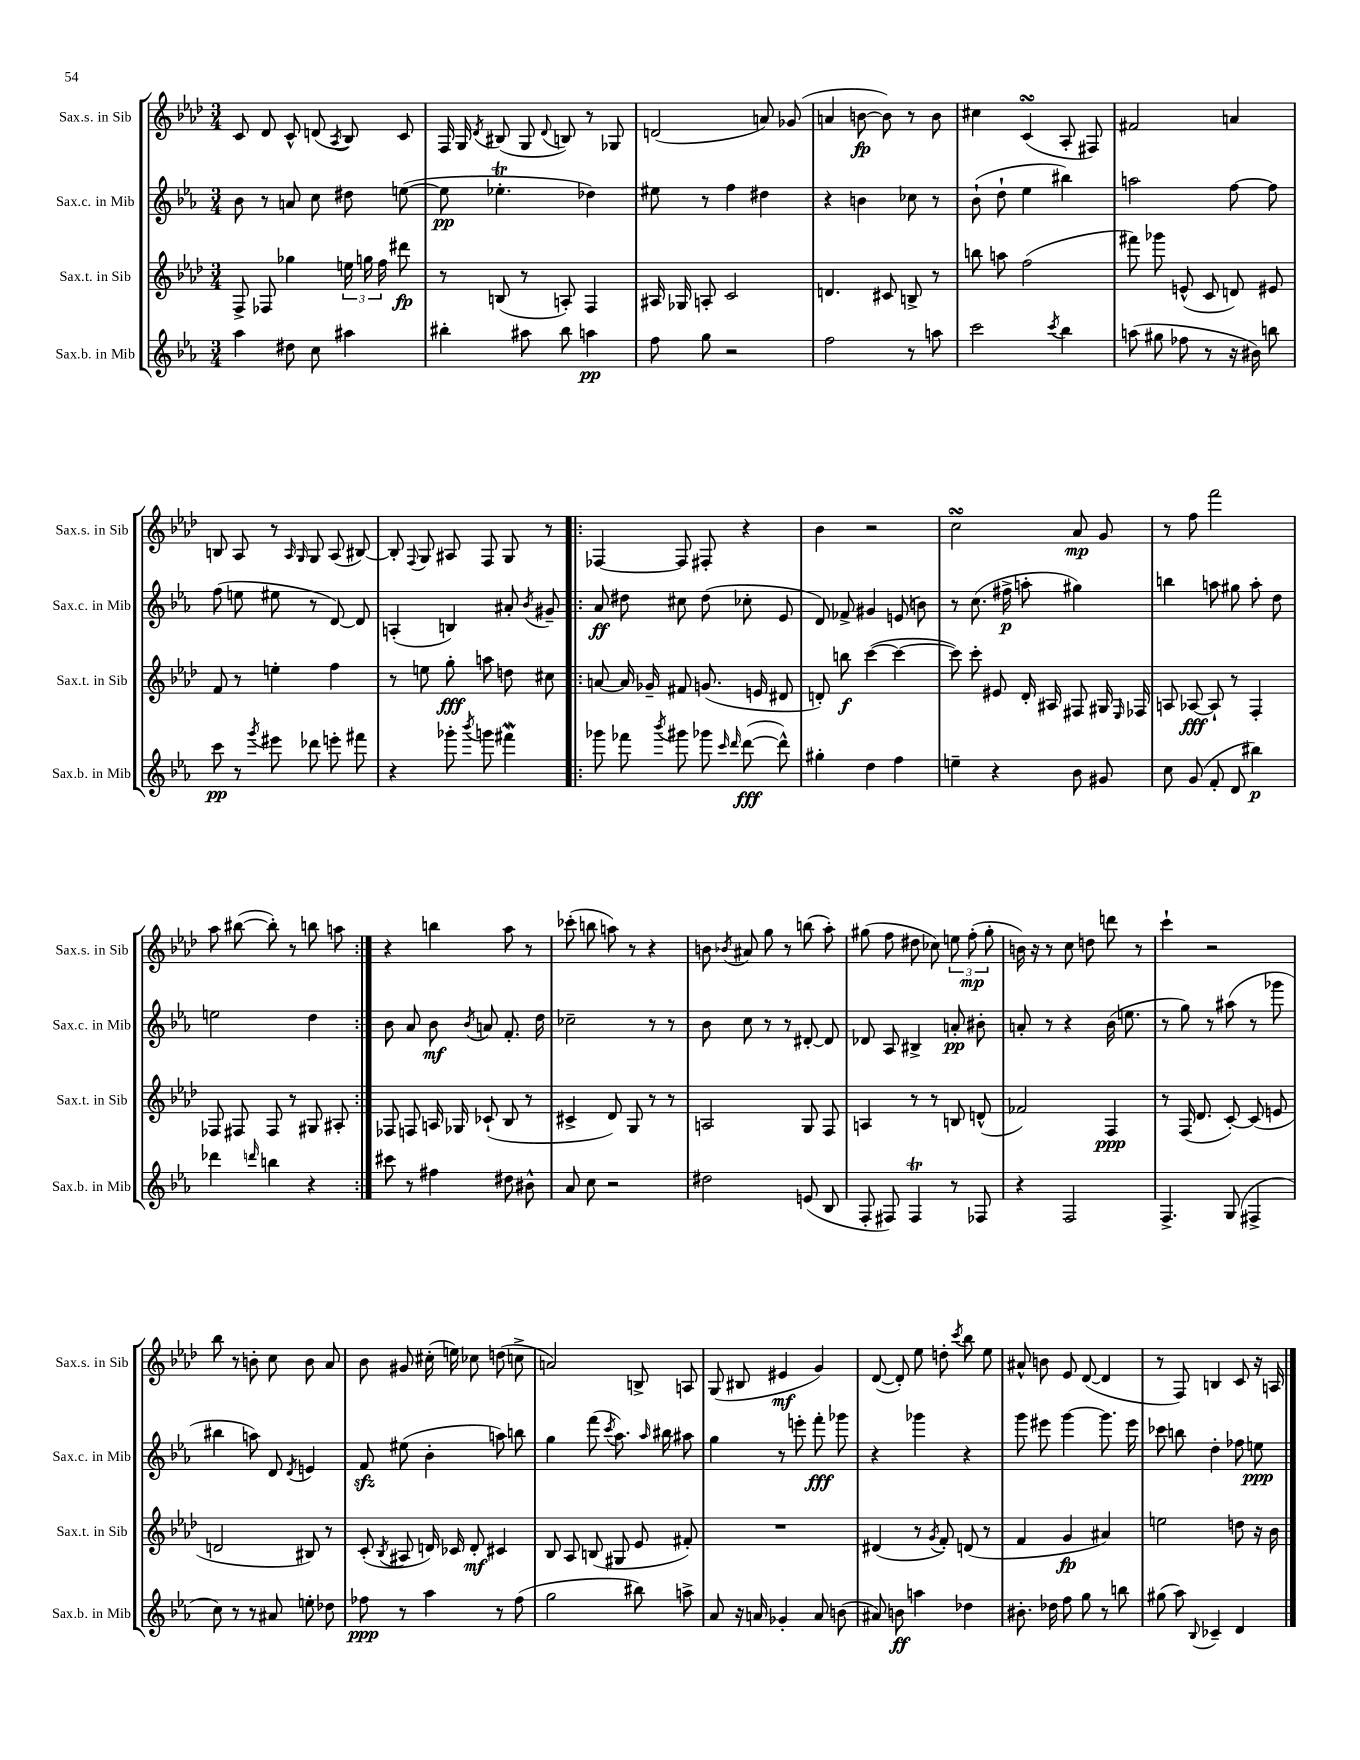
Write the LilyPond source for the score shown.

<<
\new StaffGroup <<
\new Staff = "s0" \with { instrumentName = "Sax.s. in Sib" shortInstrumentName = "Sax.s. in Sib" } {
    \clef treble \key aes \major \numericTimeSignature \time 3/4
    \autoBeamOff c'8 des'8 c'8-^ d'8( \acciaccatura { aes8 } bes8) c'8 |
    f16 g16 \acciaccatura { des'8 } bis8( g8 \appoggiatura { des'8 } b8) r8 ges8 |
    d'2( a'8) ges'8( |
    a'4 b'8~\fp b'8) r8 b'8 |
    cis''4 c'4\turn( aes8-. fis8) |
    fis'2 a'4 |
    b8 aes8 r8 \grace { aes16 g16 } g8 aes8( bis8~) |
    bis8-. \appoggiatura { f8 } g8 ais8 f8 g8 r8 |
    \repeat volta 2 { fes4~ fes8 fis8-. r4 |
    bes'4 r2 |
    c''2\turn aes'8\mp g'8 |
    r8 f''8 f'''2 |
    aes''8 bis''8~( bis''8-.) r8 b''8 a''8 | }
    r4 b''4 aes''8 r8 |
    ces'''8-.( b''8 a''8) r8 r4 |
    b'8 \acciaccatura { bes'8 } ais'8 g''8 r8 b''8( aes''8-.) |
    gis''8( f''8 dis''8 ces''8) \tuplet 3/2 { e''8 f''8-.\mp( gis''8-. } |
    b'16) r16 r8 c''8 d''8 d'''8 r8 |
    c'''4-! r2 |
    bes''8 r8 b'8-. c''8 b'8 aes'8 |
    bes'8 gis'8 cis''16-.( e''16) ces''8 d''8( c''8-> |
    a'2) b8-> a8 |
    g8( bis8 eis'4\mf g'4) |
    des'8~( des'8-.) ees''8 d''8-. \acciaccatura { c'''8 } bes''8 ees''8 |
    ais'8-^ b'8 ees'8 des'8~( des'4 |
    r8 f8) b4 c'8 r16 a16 \bar "|." |
}
\new Staff = "s1" \with { instrumentName = "Sax.c. in Mib" shortInstrumentName = "Sax.c. in Mib" } {
    \clef treble \key ees \major \numericTimeSignature \time 3/4
    \autoBeamOff bes'8 r8 a'8 c''8 dis''8 e''8~( |
    e''8\pp ees''4.-.\trill des''4) |
    eis''8 r8 f''4 dis''4 |
    r4 b'4 ces''8 r8 |
    bes'8-!( d''8-! ees''4 bis''4) |
    a''2 f''8~ f''8 |
    f''8( e''8 eis''8 r8 d'8~) d'8 |
    a4-.( b4) ais'8-. \acciaccatura { bes'8 } gis'8-- |
    \repeat volta 2 { aes'8\ff dis''8 cis''8 dis''8( ces''8-. ees'8 |
    d'8) fes'8-> gis'4 e'8( b'8) |
    r8 c''8.( fis''16->\p a''8-. gis''4) |
    b''4 a''8 gis''8 a''8-. d''8 |
    e''2 d''4 | }
    bes'8 aes'8 bes'8\mf \acciaccatura { bes'8 } a'8 f'8.-. d''16 |
    ces''2-- r8 r8 |
    bes'8 c''8 r8 r8 dis'8~-. dis'8 |
    des'8 aes8 bis4-> a'8-.\pp bis'8-. |
    a'8-. r8 r4 bes'16( e''8. |
    r8 g''8) r8 ais''8( r8 ges'''8 |
    bis''4 a''8) d'8 \acciaccatura { d'8 } e'4 |
    f'8\sfz eis''8( bes'4-. a''8) b''8 |
    g''4 f'''8( \acciaccatura { c'''8 } aes''8.) \grace { aes''16 } bis''16 ais''8 |
    g''4 r8 e'''8-. f'''8-.\fff ges'''8 |
    r4 ges'''4 r4 |
    g'''8 eis'''8 g'''4~ g'''8. eis'''16 |
    ces'''8 b''8 d''4-. fes''8 e''8\ppp \bar "|." |
}
\new Staff = "s2" \with { instrumentName = "Sax.t. in Sib" shortInstrumentName = "Sax.t. in Sib" } {
    \clef treble \key aes \major \numericTimeSignature \time 3/4
    \autoBeamOff f8-> fes8 ges''4 \tuplet 3/2 { e''16 g''16 f''16 } dis'''8\fp |
    r8 b8( r8 a8-.) f4 |
    ais16 ges16 a8-. c'2 |
    d'4. cis'8 b8-> r8 |
    b''8 a''8 f''2( |
    fis'''8) ges'''8 e'8-^( c'8 d'8) eis'8 |
    f'8 r8 e''4-. f''4 |
    r8 e''8 g''8-.\fff a''8 d''8 cis''8 |
    \repeat volta 2 { a'8~ a'16 ges'16-- fis'8 g'8.( e'16 dis'8 |
    d'8-.) b''8\f c'''4~( c'''4~ |
    c'''8) c'''8-. eis'8 des'16-. ais16 fis8 gis16 \grace { ees16 } fes16 |
    a8 aes8~\fff aes8-! r8 f4-. |
    fes8 fis8 fis8 r8 gis8 ais8-. | }
    fes8 f8 a16 ges16 ces'8-!( bes8 r8 |
    cis'4-> des'8) g8 r8 r8 |
    a2 g8 f8 |
    a4 r8 r8 b8 d'8-^( |
    fes'2) f4\ppp |
    r8 f16( des'8. c'8~-.) c'8( e'8 |
    d'2 bis8) r8 |
    c'8-.( \acciaccatura { bes8 } ais8 d'16) ces'16 d'8-.\mf cis'4 |
    bes8 aes8 b8( gis8 ees'8 fis'8-.) |
    R2. |
    dis'4( r8 \acciaccatura { g'8 } f'8-.) d'8( r8 |
    f'4 g'4\fp ais'4) |
    e''2 d''8 r16 bes'16 \bar "|." |
}
\new Staff = "s3" \with { instrumentName = "Sax.b. in Mib" shortInstrumentName = "Sax.b. in Mib" } {
    \clef treble \key ees \major \numericTimeSignature \time 3/4
    \autoBeamOff aes''4 dis''8 c''8 ais''4 |
    bis''4-. ais''8 bis''8 a''4\pp |
    f''8 g''8 r2 |
    f''2 r8 a''8 |
    c'''2 \acciaccatura { c'''8 } bes''4 |
    a''8( gis''8 fes''8 r8 r16 bis'16) b''8 |
    c'''8\pp r8 \acciaccatura { g'''8 } eis'''8 des'''8 e'''8-. fis'''8 |
    r4 ges'''8-. \acciaccatura { bes'''8 } g'''8 fis'''4\mordent |
    \repeat volta 2 { ges'''8 fes'''8 \acciaccatura { bes'''8 } gis'''8 ges'''8 \grace { c'''16 d'''16 } d'''8~\fff( d'''8-^) |
    gis''4-. d''4 f''4 |
    e''4-- r4 bes'8 gis'8 |
    c''8 g'8( f'8-. d'8 bis''4\p) |
    des'''4 \grace { d'''16 } b''4 r4 | }
    cis'''8 r8 fis''4 dis''8 bis'8-^ |
    aes'8 c''8 r2 |
    dis''2 e'8( bes8 |
    f8-. fis8) fis4\trill r8 fes8 |
    r4 f2 |
    f4.-> g8( fis4-> |
    c''8) r8 r8 ais'8 e''8-. des''8 |
    fes''8\ppp r8 aes''4 r8 fes''8( |
    g''2 bis''8) a''8-> |
    aes'8 r16 a'16 ges'4-. a'8 b'8( |
    ais'8) b'8\ff a''4 des''4 |
    bis'8.-. des''16 f''8 g''8 r8 b''8 |
    gis''8( aes''8) \appoggiatura { bes8 } ces'4-- d'4 \bar "|." |
}
>>
>>
\layout { \context { \Score \remove "Bar_number_engraver" } }
